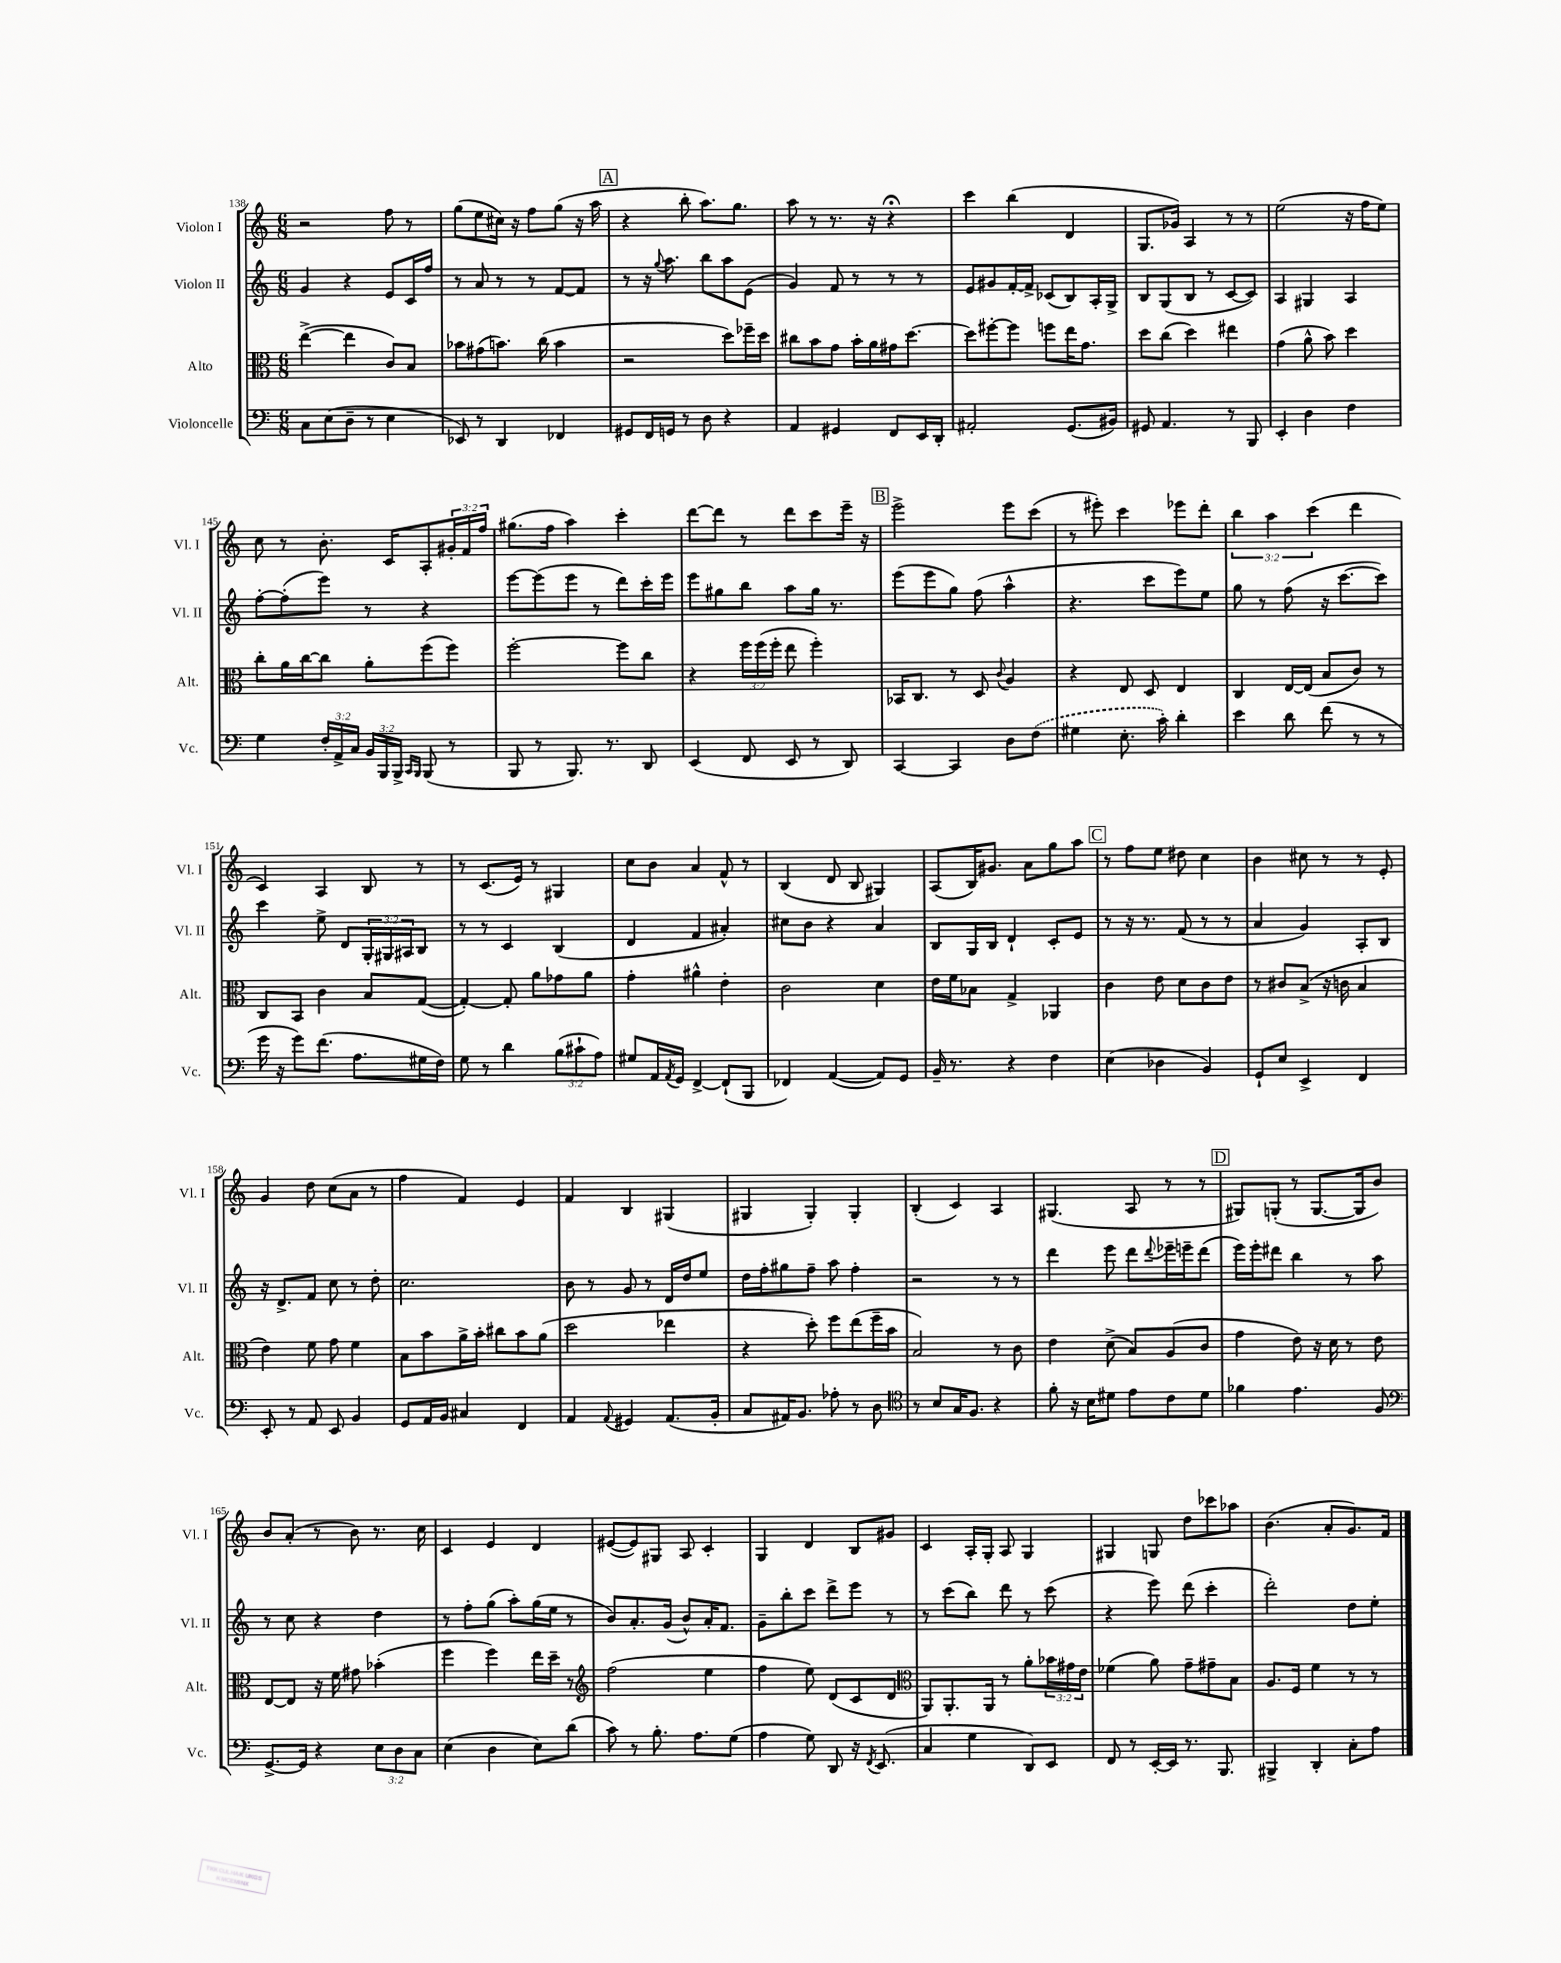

**kern	**kern	**kern	**kern
*staff4	*staff3	*staff2	*staff1
*clefF4	*clefC3	*clefG2	*clefG2
*k[]	*k[]	*k[]	*k[]
*M6/8	*M6/8	*M6/8	*M6/8
8C	([4ee^	4g	2r
(8E	.	.	.
8D~	4ee]	4r	.
8r	.	.	.
4E	8c)	8e	8ff
.	8B	16c	8r
.	.	16ff	.
=	=	=	=
8EE-)	8b-	8r	(8gg
8r	(8g#	8a	8ee
4DD	8.b)	8r	16cc#)
.	.	.	16r
.	.	8r	8ff
.	(16cc	.	.
4FF-	4b	[8f	(8gg
.	.	8f]	16r
.	.	.	16aa
=	=	=	=
8GG#	2r	8r	4r
16FF	.	16r	.
.	.	8qqgg	.
16GG	.	8.aa	.
8r	.	.	8bb'
8D	.	8bb	8.aa)
4r	8dd)	8aa	.
.	.	.	8.gg
.	16ff-~	(8e	.
.	16dd	.	.
=	=	=	=
4AA	8cc#	4g)	8aa
.	8b	.	8r
4GG#	8g	8f	8.r
.	16b'	8r	.
.	16a	.	16r
8FF	16g#	8r	4r;
.	[8.dd	.	.
16EE	.	8r	.
16DD'	.	.	.
=	=	=	=
2AA#'	8dd]	8e	4ccc
.	[8ff#'	8g#	.
.	8ff#]	[16f'	(4bb
.	.	16f^]	.
.	8ff	(8c-	.
(8.GG	16ee	8B)	4d
.	8.g	.	.
.	.	16A'	.
16BB#)	.	16G^	.
=	=	=	=
8GG#	8dd	8B	8.G
4.AA	(8cc	(8G	.
.	.	.	16g-)
.	4dd)	8B	4A
.	.	8r	.
8r	4ee#	[8c	8r
8BBB	.	8c])	8r
=	=	=	=
4EE'	(4g	4A	(2ee
4D	8a^^	4G#	.
.	8b)	.	.
4F	4dd	4A	16r
.	.	.	16ff
.	.	.	8ee)
=	=	=	=
4G	8cc'	[8ff'	8cc
.	16a	(8ff']	8r
.	[16cc	.	.
24F'	8cc]	8eee)	8.b'
24AA^	.	.	.
24C	.	.	.
24BB	8a'	8r	.
24BBB	.	.	.
.	.	.	16c
24BBB^	.	.	.
16qqCC	.	.	.
16qqBBB	.	.	.
(8BBB	(8ff	4r	8A'
8r	8ff)	.	24g#'
.	.	.	24f
.	.	.	24ff
=	=	=	=
8BBB	[2ff'	[8eee	(8.gg#
8r	.	(8eee]	.
.	.	.	16ff
8.BBB)	.	8eee	4aa)
.	.	8r	.
8.r	.	.	.
.	8ff]	8ddd)	4ccc'
8DD	8cc	16ccc'	.
.	.	16eee	.
=	=	=	=
(4EE	4r	8eee	[8ddd
.	.	8gg#	8ddd]
8FF	24ff	8bb	8r
.	(24ff	.	.
.	24ff'	.	.
8EE	8ee	8aa	8ddd
8r	4ff')	16gg#	8ccc
.	.	8.r	.
8DD)	.	.	16eee~
.	.	.	16r
=	=	=	=
[4CC	16BB-	(8eee	2eee^
.	8.C	.	.
.	.	8eee	.
4CC]	8r	8gg)	.
.	8D	(8ff	.
.	8qqc	.	.
8D	4A	4aa^^	8eee
(8F	.	.	(8ccc
=	=	=	=
4G#	4r	4.r	8r
.	.	.	8eee#')
8.E'	8E	.	4ccc
.	8D	8ccc	.
16c')	.	.	.
4d'	4E	8eee)	8eee-
.	.	8ee	8ddd'
=	=	=	=
4e	4C	8gg	6bb
.	.	8r	.
.	.	.	6aa
8d	[16E	(8ff	.
.	(16E]	.	.
.	.	.	(6ccc
(8f	8B	16r	.
.	.	[8.ccc	.
8r	8c)	.	4ddd
8r	8r	8ccc])	.
=	=	=	=
16g	8C	4ccc	4c)
16r	.	.	.
8g)	8BB	.	.
(8.f	4c	8ee^	4A
.	.	8d	.
8.A	.	.	.
.	8B	24G'	8B
.	.	24G#	.
.	.	24A#	.
16G#	([8G	8B	8r
16F)	.	.	.
=	=	=	=
8G	4G'_)	8r	8r
8r	.	8r	(8.c
4d	8G']	4c	.
.	.	.	16e)
.	8a	.	8r
(12B	8g-	(4B	4G#
12c#`	.	.	.
.	8a	.	.
12A)	.	.	.
=	=	=	=
8G#	4g'	4d	8cc
16AA	.	.	8b
8qAA	.	.	.
16GG	.	.	.
[4FF^	4a#^^	4f	4a
(8FF`]	4e'	4a#')	8f^^
8BBB	.	.	8r
=	=	=	=
4FF-)	2c	8cc#	(4B
.	.	8b	.
([4AA	.	4r	8d
.	.	.	8B
8AA])	4d	4a	4G#)
8GG	.	.	.
=	=	=	=
16BB~	16e	8B	(8A
8.r	16f	.	.
.	8B-	16G	16B)
.	.	16B	8.g#
4r	4G^	4d`	.
.	.	.	8a
4F	4AA-	8c'	8gg
.	.	8e	8aa
=	=	=	=
(4E	4c	8r	8r
.	.	16r	8ff
.	.	8.r	.
4D-	8e	.	8ee
.	8d	(8f	8dd#
4BB)	8c	8r	4cc
.	8e	8r	.
=	=	=	=
8GG`	8r	4a	4b
8E	8c#	.	.
4EE^	(8B^	4g)	8cc#
.	16r	.	8r
.	16c	.	.
4FF	4B	8A'	8r
.	.	8B	8e'
=	=	=	=
8EE'	4e)	16r	4g
.	.	8.d^	.
8r	.	.	.
8AA	8f	8f	8dd
8EE	8g	8cc	(8cc
4BB	4f	8r	8a
.	.	8dd'	8r
=	=	=	=
8GG	8B	2.cc	4ff
16AA	8b	.	.
16BB	.	.	.
4C#	16a^	.	4f)
.	16b'	.	.
.	8cc#	.	.
4FF	8b	.	4e
.	(8a	.	.
=	=	=	=
4AA	2dd	8b	4f
.	.	8r	.
8qqAA	.	.	.
4GG#	.	8g	4B
.	.	8r	.
(8.AA	4ee-	16d	(4G#
.	.	16dd	.
.	.	8ee	.
16BB'	.	.	.
=	=	=	=
8C	4r	16dd	4G#
.	.	16ff'	.
16AA#)	.	8gg#	.
8.BB	.	.	.
.	8dd')	8ff~	4G#')
8A-'	8ff	8aa	.
8r	(8ee	4ff'	4G#'
8D	16ff~	.	.
.	16b	.	.
=	=	=	=
*clefC4	*	*	*
8r	2B)	2r	(4B'
8B	.	.	.
16G	.	.	4c)
8.F	.	.	.
4r	8r	8r	4A
.	8c	8r	.
=	=	=	=
8f'	4e	4ddd	(4.G#
16r	.	.	.
16B	.	.	.
8d#	(8d^	8eee	.
8e	8B)	8ddd	8A
.	.	8qqddd	.
8c	(8A	16eee-~	8r
.	.	16eee~	.
8d#	8c	(8ddd	8r
=	=	=	=
4f-	4g	16eee)	8G#)
.	.	16eee'	.
.	.	8ddd#	(8G'
4.e	8e)	4bb	8r
.	16r	.	[8.G
.	16d	.	.
.	8r	8r	.
.	.	.	16G]
8F	8e	8aa	8b)
=	=	=	=
*clefF4	*	*	*
[8.GG^	[8E	8r	8b
.	8E]	8cc	(8a'
16GG]	.	.	.
4r	16r	4r	8r
.	16f	.	.
.	8g#	.	8b)
12E	(4b-'	4dd	8.r
12D	.	.	.
12C	.	.	.
.	.	.	16cc
=	=	=	=
(4E	4ff	8r	4c
.	.	8ff'	.
4D	4ff)	(8gg	4e
.	.	8aa')	.
8E)	16ee	(16gg	4d
.	16dd~	16ee	.
(8d	8r	8r	.
=	=	=	=
*	*clefG2	*	*
8c)	(2ff	8b)	([8e#
8r	.	8.a'	8e#])
8.B'	.	.	8G#
.	.	(16g	.
.	.	8b^^)	8A
8.A	.	.	.
.	4ee	16a'	4c'
.	.	8.f	.
(8G	.	.	.
=	=	=	=
4A	4ff	8g~	4G
.	.	8bb'	.
8G)	8ee)	8ccc	4d
8DD	(8d	8ddd^	.
16r	8c	8eee	8B
8qFF	.	.	.
(8.EE	.	.	.
.	8d	8r	8g#
=	=	=	=
*	*clefC3	*	*
4C	8AA)	8r	4c
.	8.AA'	(8ccc	.
4G	.	8bb)	16A'
.	16AA	.	16G'
.	8r	8ddd	8A
8DD)	8a'	8r	4G
8EE	24b-	(8ccc	.
.	24g#	.	.
.	24e	.	.
=	=	=	=
8FF	(4f-	4r	4G#
8r	.	.	.
[16EE'	8a)	8eee)	8G
16EE]	.	.	.
8.r	8g~	(8ddd	8dd
.	8g#~	4ccc'	8ccc-
8.BBB	.	.	.
.	8B	.	8aa-
=	=	=	=
4BBB#^	8.A	2ddd')	(4.b
.	16F	.	.
4DD'	4f	.	.
.	.	.	8a'
8C'	8r	8dd	8.g)
8A	8r	8ee'	.
.	.	.	16f
==	==	==	==
*-	*-	*-	*-
